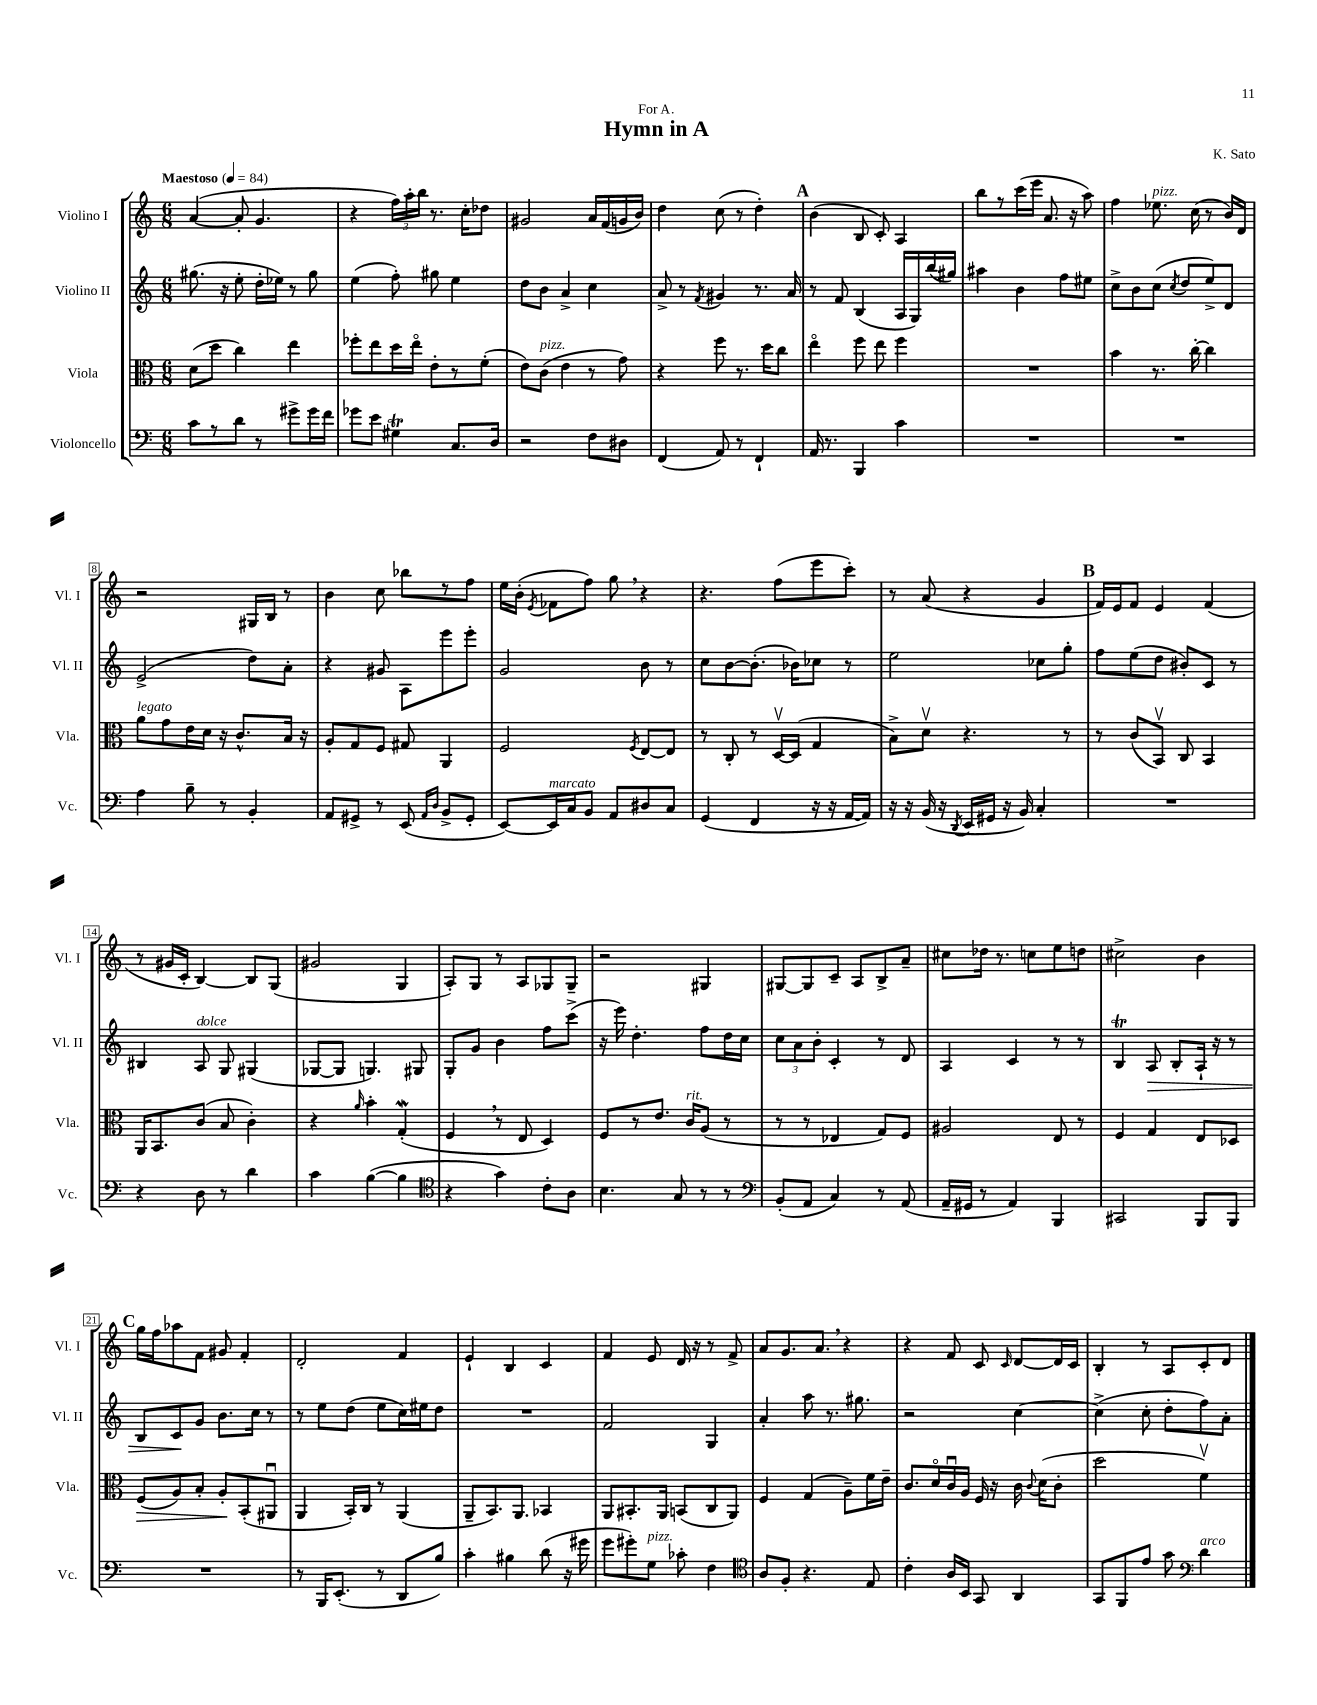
\header { title = "Hymn in A" composer = "K. Sato" dedication = "For A." }
<<
\new StaffGroup <<
\new Staff = "s0" \with { instrumentName = "Violino I" shortInstrumentName = "Vl. I" } {
    \clef treble \key c \major \numericTimeSignature \time 6/8 \tempo "Maestoso" 4 = 84
    \autoBeamOff a'4~( a'8-. g'4. |
    r4 \tuplet 3/2 { f''16[) a''16-. b''16] } r8. c''16[-. des''8] |
    gis'2 a'16[ f'16( g'16 b'16]) |
    d''4 c''8( r8 d''4-.) |
    \mark \markup { \bold "A" } b'4( b8 c'8-.) a4 |
    b''8[ r8 c'''16( e'''16] a'8. r16 a''8) |
    f''4 ees''8.^\markup { \italic "pizz." } c''16( r8 b'16[) d'16] |
    r2 gis16[ b16] r8 |
    b'4 c''8 bes''8[ r8 f''8] |
    e''16[ b'16]-.( \acciaccatura { e'8 } fes'8[ f''8]) g''8 \breathe r4 |
    r4. f''8[( e'''8 c'''8]-.) |
    r8 a'8( r4 g'4 |
    \mark \markup { \bold "B" } f'16[) e'16 f'8] e'4 f'4( |
    r8 gis'16[ c'16]-. b4~) b8[ g8]( |
    gis'2 g4 |
    a8[-.) g8] r8 a8[ ges8 ges8]-- |
    r2 gis4 |
    gis8[~ gis8 c'8]-- a8[ b8-> a'8]-- |
    cis''8[ des''16] r8. c''8[ e''8 d''8] |
    cis''2-> b'4 |
    \mark \markup { \bold "C" } g''16[ f''16 aes''8 f'8] gis'8 f'4-. |
    d'2-. f'4 |
    e'4-! b4 c'4 |
    f'4 e'8 d'16 r16 r8 f'8-> |
    a'8[ g'8. a'8.] \breathe r4 |
    r4 f'8 c'8 \grace { c'16 } d'8[~ d'16 c'16] |
    b4-. r8 a8[ c'8-. d'8] \bar "|." |
}
\new Staff = "s1" \with { instrumentName = "Violino II" shortInstrumentName = "Vl. II" } {
    \clef treble \key c \major \numericTimeSignature \time 6/8
    \autoBeamOff gis''8.( r16 e''8-. d''16[-. ees''16]) r8 gis''8 |
    e''4( f''8-.) gis''8 e''4 |
    d''8[ b'8] a'4-> c''4 |
    a'8-> r8 \acciaccatura { f'8 } gis'4 r8. a'16 |
    \mark \markup { \bold "A" } r8 f'8 b4( a16[ g16) b''16( gis''16]) |
    ais''4 b'4 f''8[ eis''8] |
    c''8[-> b'8 c''8]( \acciaccatura { c''8 } d''8[ e''8->) d'8] |
    e'2->( d''8[) a'8]-. |
    r4 gis'8 a8[ e'''8 e'''8]-. |
    g'2 b'8 r8 |
    c''8[ b'8~ b'8.]-.( bes'16[) ces''8] r8 |
    e''2 ces''8[ g''8]-. |
    \mark \markup { \bold "B" } f''8[ e''8( d''8] bis'8[-.) c'8] r8 |
    bis4 a8^\markup { \italic "dolce" } g8 gis4( |
    ges8[~ ges8] g4.) gis8 |
    g8[-. g'8] b'4 f''8[ c'''8]->( |
    r16 e'''16) d''4.-. f''8[ d''16 c''16] |
    \tuplet 3/2 { c''8[ a'8 b'8]-. } c'4-. r8 d'8 |
    a4 c'4 r8 r8 |
    b4\trill a8\> b8[-. a16]-! r16 r8 |
    \mark \markup { \bold "C" } b8[ c'8\! g'8] b'8.[ c''16] r8 |
    r8 e''8[ d''8]( e''8[ c''16) eis''16 d''8] |
    R2. |
    f'2 g4 |
    a'4-. a''8 r8. gis''8. |
    r2 c''4~ |
    c''4->( c''8-. d''8[-. f''8) a'8]-. \bar "|." |
}
\new Staff = "s2" \with { instrumentName = "Viola" shortInstrumentName = "Vla." } {
    \clef alto \key c \major \numericTimeSignature \time 6/8
    \autoBeamOff d'8[( d''8] c''4) e''4 |
    fes''8[-. e''8 d''16 e''16]\flageolet e'8[-. r8 f'8]-.( |
    e'8[) c'8]^\markup { \italic "pizz." }( e'4 r8 g'8) |
    r4 f''8 r8. d''16[ c''8] |
    \mark \markup { \bold "A" } e''4\flageolet f''8 e''8 f''4 |
    R2. |
    b'4 r8. c''16~-. c''4 |
    a'8[^\markup { \italic "legato" } g'8 e'16 d'16] r16 c'8.[-^ b16] r16 |
    a8[-. g8 f8] gis8 a,4 |
    f2 \acciaccatura { f8 } e8[~ e8] |
    r8 c8-. r8 d16[~\upbow d16]( g4 |
    b8[->) d'8]\upbow r4. r8 |
    \mark \markup { \bold "B" } r8 c'8[( b,8]\upbow) c8 b,4 |
    a,16[ b,8. c'8]( b8 c'4-.) |
    r4 \grace { a'16 } b'4-. g4-.\mordent( |
    f4 \breathe r8 e8 d4) |
    f8[ r8 e'8.] c'16[^\markup { \italic "rit." } a8]( r8 |
    r8 r8 ees4 g8[) f8] |
    ais2 e8 r8 |
    f4 g4 e8[ des8] |
    \mark \markup { \bold "C" } f8[\>( a8) b8]-. a8[-.\! b,8-.( ais,8]\downbow |
    a,4 b,16[-.) c16] r8 a,4( |
    a,8[-- b,8.) a,8.] bes,4 |
    a,8[ bis,8.-. a,16] b,8[( c8 a,8]) |
    f4 g4( a8[--) f'16 e'16]-- |
    c'8.[ d'16\flageolet c'16\downbow a16] f16 r16 c'16 \appoggiatura { c'8 } d'16[( c'8]-. |
    d''2 f'4\upbow) \bar "|." |
}
\new Staff = "s3" \with { instrumentName = "Violoncello" shortInstrumentName = "Vc." } {
    \clef bass \key c \major \numericTimeSignature \time 6/8
    \autoBeamOff c'8[ r8 d'8] r8 gis'8[-> gis'16 f'16] |
    ges'8[ e'8] gis4\trill c8.[ d16] |
    r2 f8[ dis8] |
    f,4( a,8) r8 f,4-! |
    \mark \markup { \bold "A" } a,16 r8. b,,4 c'4 |
    R2. |
    R2. |
    a4 b8-- r8 b,4-. |
    a,8[ gis,8]-> r8 e,8( \grace { a,16[ d16] } b,8[-> gis,8]-. |
    e,8[~) e,16^\markup { \italic "marcato" } c16 b,8] a,8[ dis8 c8] |
    g,4( f,4 r16 r16 a,16[~ a,16]) |
    r16 r16 b,16( r16 \acciaccatura { d,8 } e,16[ gis,16] r16 b,16) c4-. |
    \mark \markup { \bold "B" } R2. |
    r4 d8 r8 d'4 |
    c'4 b4~( b4 |
    \clef tenor r4 g'4) c'8[-. a8] |
    b4. g8 r8 r8 |
    \clef bass b,8[-.( a,8] c4) r8 a,8( |
    a,16[-- gis,16] r8 a,4) b,,4 |
    cis,2 b,,8[ b,,8] |
    \mark \markup { \bold "C" } R2. |
    r8 b,,16[ e,8.]-.( r8 d,8[ b8]) |
    c'4-. bis4 d'8( r16 gis'16 |
    g'8[ gis'8-.) g8]^\markup { \italic "pizz." } ces'8-. f4 |
    \clef tenor a8[ f8]-. r4. e8 |
    c'4-. a16[ b,16] g,8 a,4 |
    g,8[ f,8 e'8] g'8 \clef bass d'4^\markup { \italic "arco" } \bar "|." |
}
>>
>>
\layout { \context { \Score \override BarNumber.stencil = #(make-stencil-boxer 0.1 0.3 ly:text-interface::print) } }
